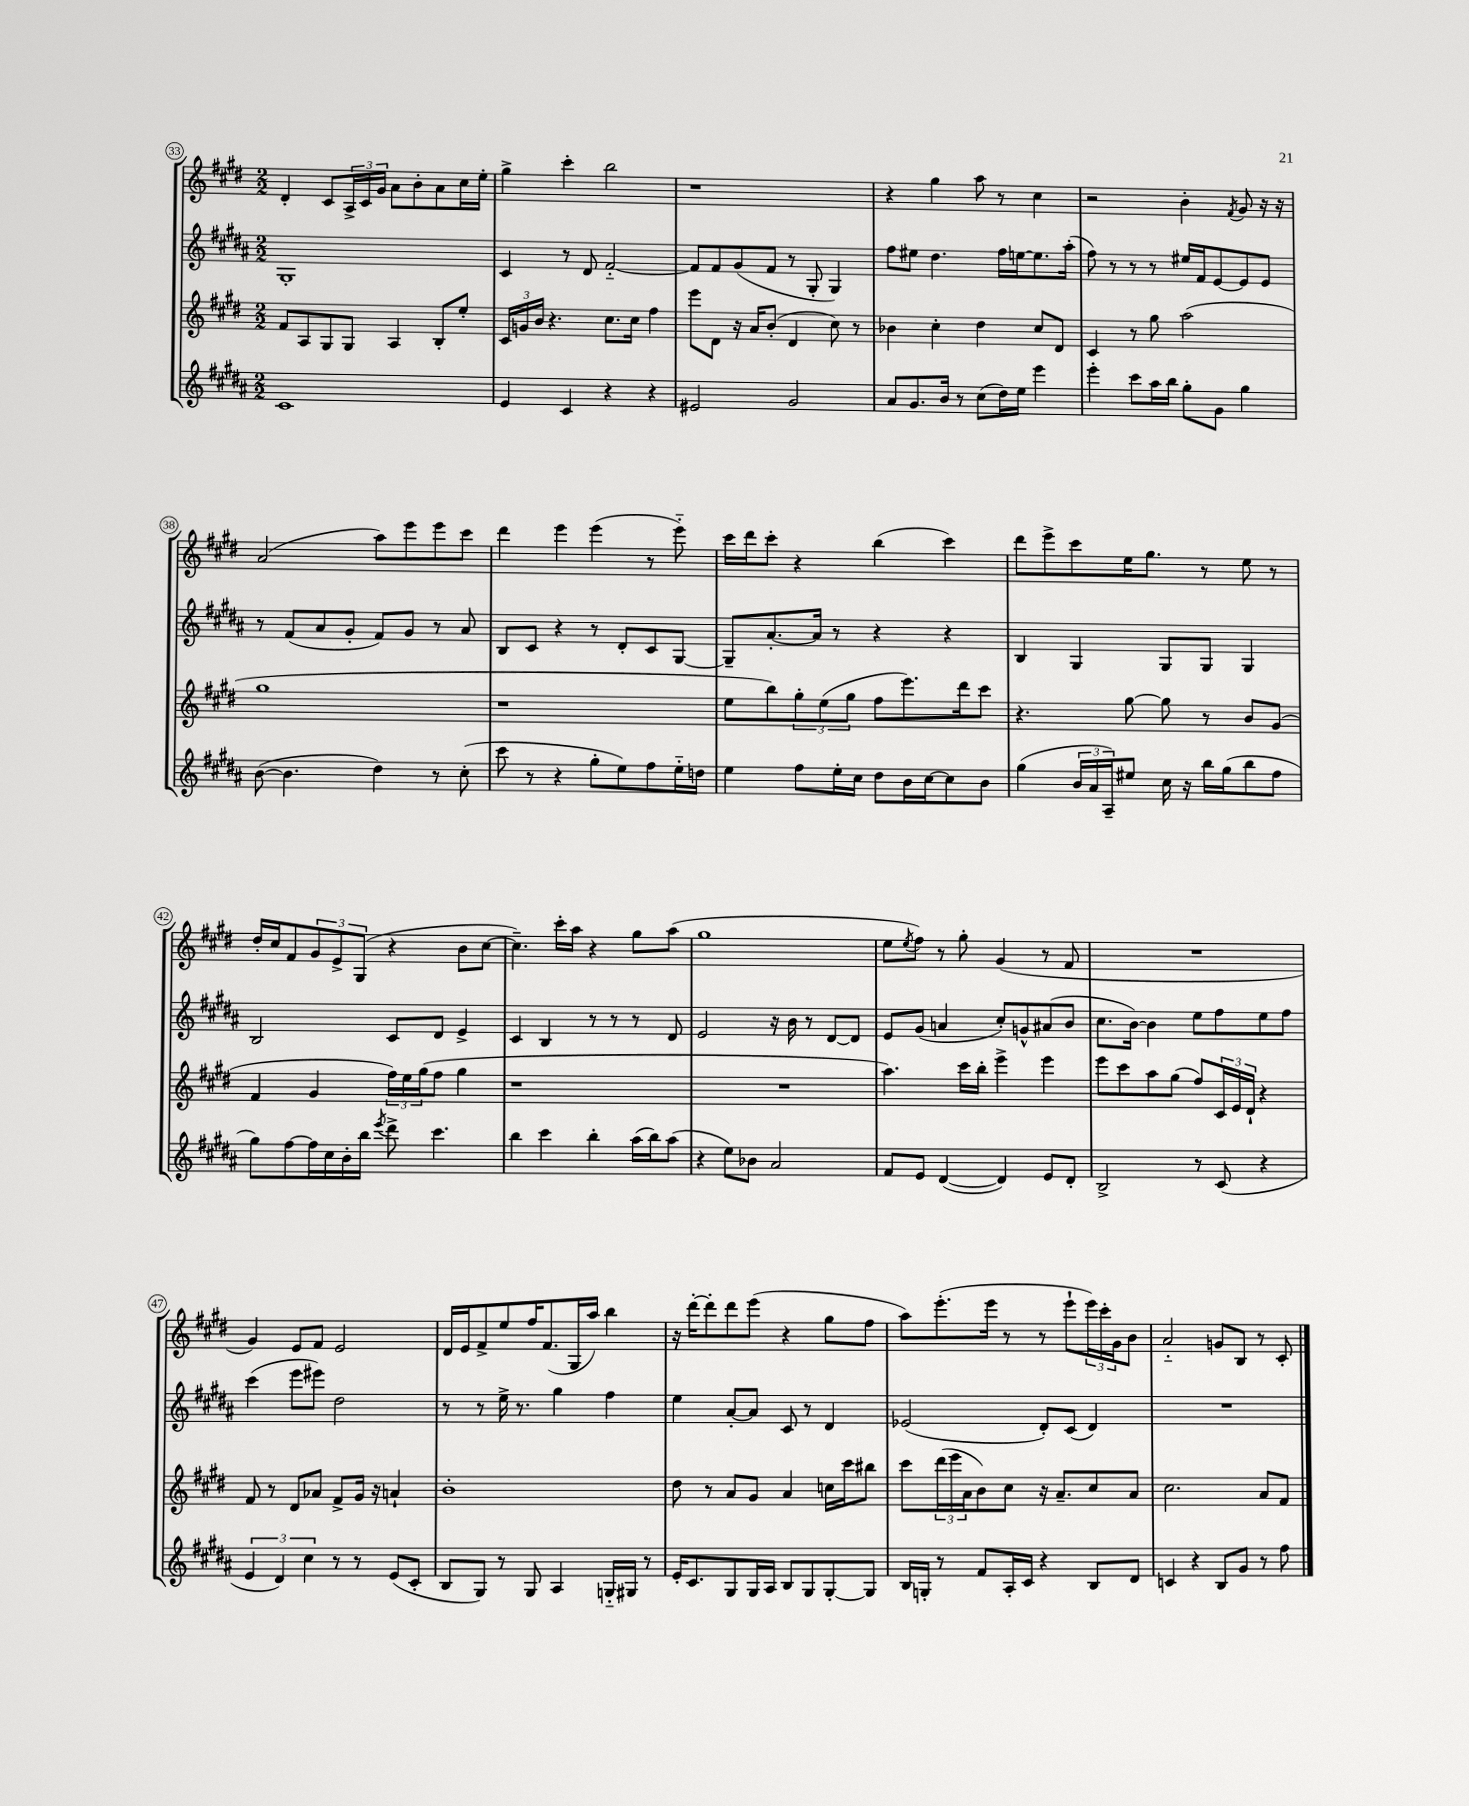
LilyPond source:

<<
\new StaffGroup <<
\new Staff = "s0" {
    \clef treble \key e \major \numericTimeSignature \time 2/2
    dis'4-. cis'8 \tuplet 3/2 { a16-> cis'16 gis'16 } a'8 b'8-. a'8 cis''16 e''16-. |
    gis''4-> cis'''4-. b''2 |
    r1 |
    r4 gis''4 a''8 r8 cis''4 |
    r2 b'4-. \acciaccatura { fis'8 } gis'8 r16 r16 |
    a'2( a''8) e'''8 e'''8 cis'''8 |
    dis'''4 e'''4 e'''4( r8 e'''8-_) |
    cis'''16 dis'''16 cis'''8-. r4 b''4( cis'''4) |
    dis'''8 e'''8-> cis'''8 e''16 gis''8. r8 e''8 r8 |
    dis''16-. cis''16 fis'8 \tuplet 3/2 { gis'8 e'8-> gis8( } r4 b'8 cis''8~ |
    cis''4.--) cis'''16-. a''16 r4 gis''8 a''8( |
    gis''1 |
    e''8 \acciaccatura { e''8 } fis''8) r8 gis''8-. gis'4( r8 fis'8 |
    R1 |
    gis'4) e'8 fis'8 e'2 |
    dis'16 e'16 fis'8-> e''8 fis''16 fis'8.( gis16 a''16) b''4 |
    r16 dis'''16~-. dis'''8-. dis'''8 e'''8( r4 gis''8 fis''8 |
    a''8) e'''8.-.( e'''16 r8 r8 e'''8-! \tuplet 3/2 { e'''16) cis'''16-. gis'16 } b'8 |
    a'2-_ g'8 b8 r8 cis'8-. \bar "|." |
}
\new Staff = "s1" {
    \clef treble \key b \major \numericTimeSignature \time 2/2
    gis1-. |
    cis'4 r8 dis'8 fis'2~-_ |
    fis'8 fis'8 gis'8( fis'8 r8 gis8-. gis4) |
    fis''8 eis''8 dis''4. fis''16 e''16~ e''8. ais''16-.( |
    fis''8) r8 r8 r8 eis''16 fis'16 e'8~ e'8 e'8 |
    r8 fis'8( ais'8 gis'8-. fis'8) gis'8 r8 ais'8 |
    b8 cis'8 r4 r8 dis'8-. cis'8 gis8~ |
    gis8-- ais'8.~-. ais'16 r8 r4 r4 |
    b4 gis4 gis8 gis8 gis4 |
    b2 cis'8 dis'8 e'4-> |
    cis'4 b4 r8 r8 r8 dis'8 |
    e'2 r16 b'16 r8 dis'8~ dis'8 |
    e'8 gis'8( a'4 cis''8-.) g'8-^ ais'8( b'8 |
    cis''8. b'16~) b'4 e''8 fis''8 e''8 fis''8 |
    cis'''4( e'''8 eis'''8) dis''2 |
    r8 r8 e''16-> r8. gis''4 fis''4 |
    e''4 ais'8~-. ais'8 cis'8 r8 dis'4 |
    ees'2( dis'8-.) cis'8( dis'4) |
    R1 \bar "|." |
}
\new Staff = "s2" {
    \clef treble \key e \major \numericTimeSignature \time 2/2
    fis'8 a8 gis8 gis8 a4 b8-. e''8-. |
    \tuplet 3/2 { cis'16 g'16 b'16 } r4. cis''8. cis''16 fis''4 |
    e'''8 dis'8 r16 a'16 b'8-.( dis'4 cis''8) r8 |
    bes'4 cis''4-. dis''4 cis''8 dis'8 |
    cis'4 r8 gis''8 a''2( |
    gis''1 |
    r1 |
    e''8 b''8) \tuplet 3/2 { gis''8-. e''8( gis''8 } fis''8 e'''8.) dis'''16 cis'''8 |
    r4. gis''8~ gis''8 r8 b'8 gis'8( |
    fis'4 gis'4 \tuplet 3/2 { fis''16) e''16 gis''16( } fis''8 gis''4 |
    r1 |
    R1 |
    a''4.) cis'''16 b''16-. e'''4-> e'''4 |
    e'''8 cis'''8 a''8 gis''8( fis''8) \tuplet 3/2 { cis'16 e'16 dis'16-! } r4 |
    fis'8 r8 dis'8 aes'8 fis'8-> gis'16 r16 a'4-! |
    b'1-. |
    dis''8 r8 a'8 gis'8 a'4 c''16 cis'''16 bis''8 |
    cis'''8 \tuplet 3/2 { dis'''16( e'''16 a'16 } b'8) cis''8 r16 a'8.-- cis''8 a'8 |
    cis''2. a'8 fis'8 \bar "|." |
}
\new Staff = "s3" {
    \clef treble \key b \major \numericTimeSignature \time 2/2
    cis'1 |
    e'4 cis'4 r4 r4 |
    eis'2 gis'2 |
    ais'8 gis'8. b'16 r8 cis''8( dis''16) e''16 e'''4 |
    e'''4-. cis'''8 ais''16 b''16 gis''8-. gis'8 gis''4 |
    b'8~( b'4. dis''4) r8 cis''8-.( |
    cis'''8 r8 r4 gis''8-. e''8) fis''8 e''16-_ d''16 |
    e''4 fis''8 e''16-. cis''16 dis''8 b'16 cis''16~ cis''8 b'8 |
    gis''4( \tuplet 3/2 { b'16 ais'16 ais16--) } eis''8 cis''16 r16 b''16 gis''16( b''8 fis''8 |
    gis''8) fis''8~ fis''16 cis''16 b'16-. b''16 \acciaccatura { e'''8 } dis'''8-> cis'''4. |
    b''4 cis'''4 b''4-. ais''16( b''16) ais''8( |
    r4 e''8) bes'8 ais'2 |
    fis'8 e'8 dis'4~( dis'4) e'8 dis'8-. |
    b2-> r8 cis'8( r4 |
    \tuplet 3/2 { e'4 dis'4) cis''4 } r8 r8 e'8( cis'8-. |
    b8 gis8) r8 gis8 ais4 g16-_ gis16 r8 |
    e'16-. cis'8. gis8 gis16 ais16 b8 gis8 gis8~-. gis8 |
    b16 g16-. r8 fis'8 ais16-. cis'16 r4 b8 dis'8 |
    c'4 r4 b8 gis'8 r8 fis''8 \bar "|." |
}
>>
>>
\layout { \context { \Score currentBarNumber = #33 \override BarNumber.stencil = #(make-stencil-circler 0.1 0.3 ly:text-interface::print) } }
